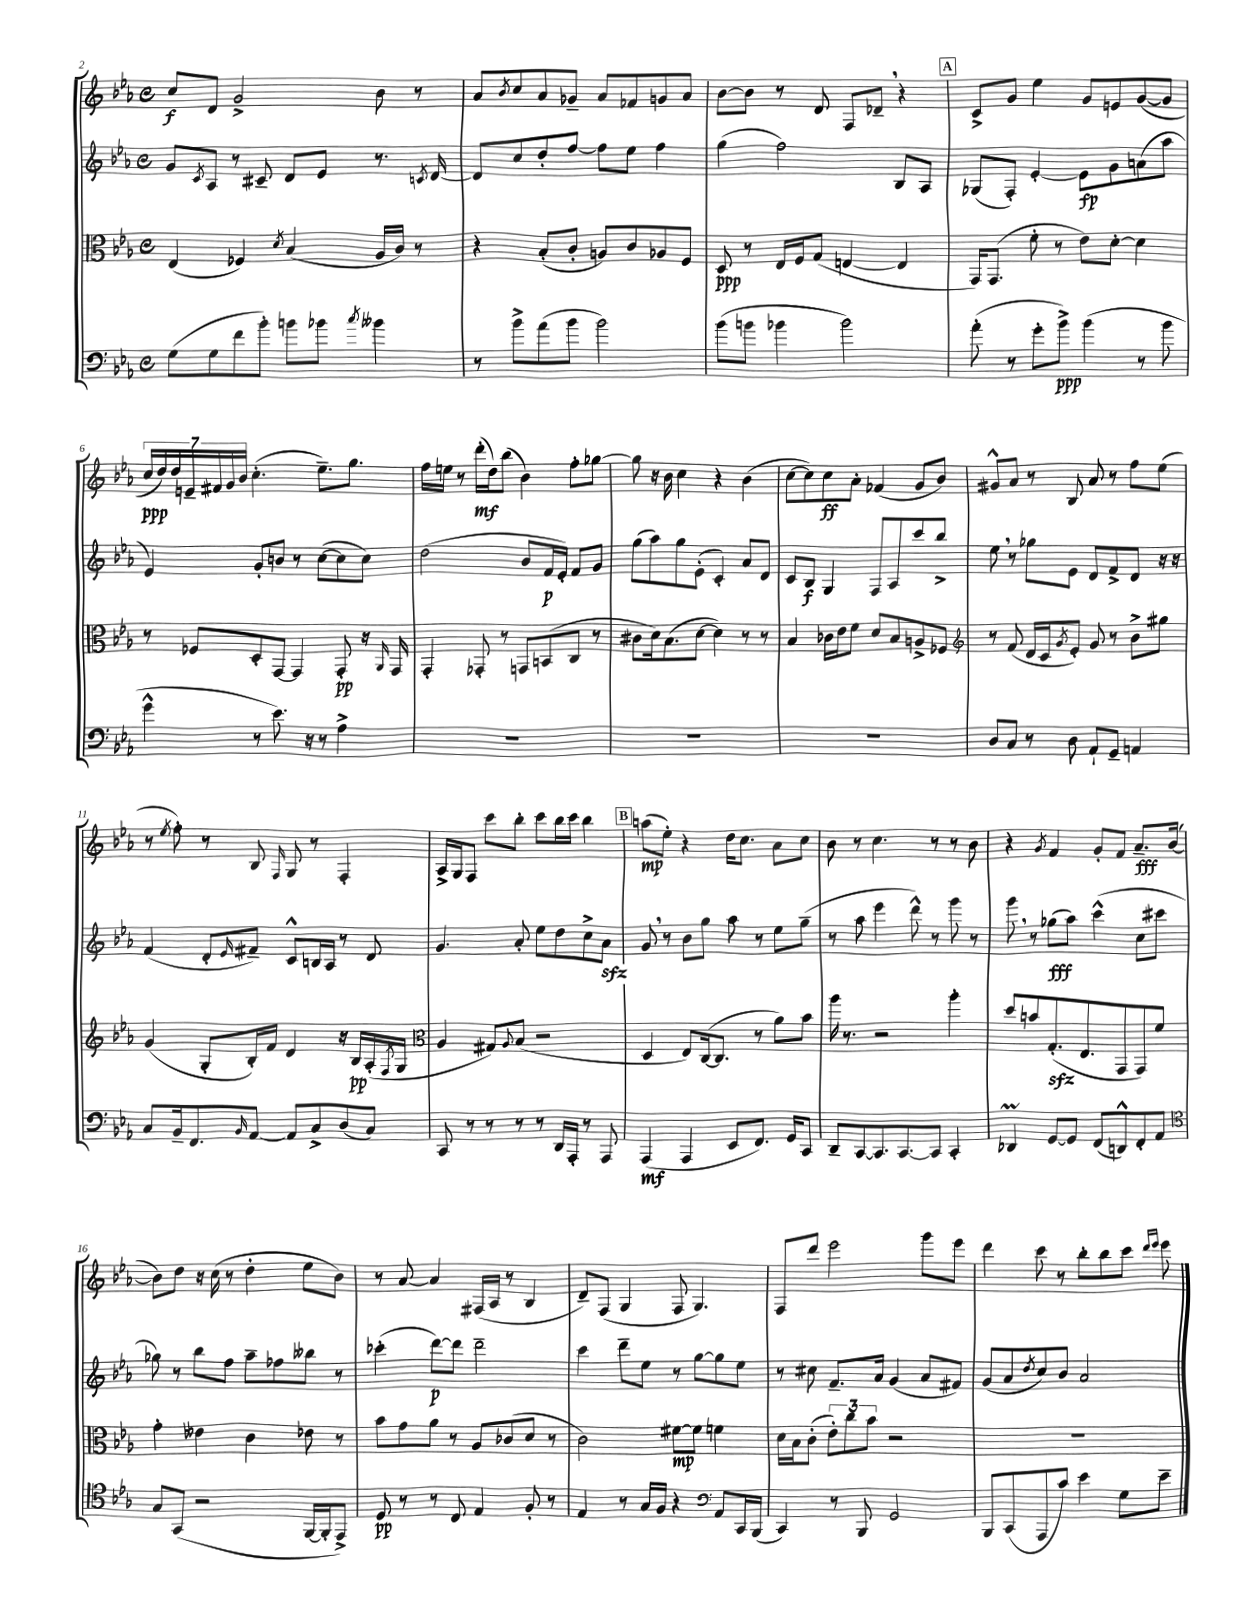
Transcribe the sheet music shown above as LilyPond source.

<<
\new StaffGroup <<
\new Staff = "s0" {
    \clef treble \key ees \major \defaultTimeSignature \time 4/4
    c''8\f d'8 g'2-> bes'8 r8 |
    aes'8 \acciaccatura { bes'8 } c''8 aes'8 ges'8-- aes'8 fes'8 g'8 aes'8 |
    bes'8~ bes'8 r8 d'8 f8 des'8-- \breathe r4 |
    \mark \markup { \box "A" } c'8-> g'8 ees''4 g'8 e'8 g'8~( g'8 |
    \tuplet 7/4 { c''16\ppp d''16) d''16 e'16-- fis'16 g'16 bes'16 } c''4.-.( ees''8.--) g''8. |
    f''16 e''16 r8 d'''16-.\mf( d''16) bes''8( bes'4) f''8-. ges''8~ |
    ges''8 r16 bes'16 c''4 r4 bes'4( |
    c''8~ c''8) c''8\ff aes'8-. fes'4( g'8 bes'8) |
    gis'8-^ aes'8 r8 bes8 aes'8 r8 f''8 ees''8( |
    r8 \acciaccatura { ees''8 } f''8-.) r8 bes8 \grace { f16 } g8 r8 f4-. |
    aes16-> g16 f8 c'''8 bes''8-. c'''8 bes''16 c'''16 bes''4 |
    \mark \markup { \box "B" } a''8\mp( ees''8-.) r4 d''16 c''8. aes'8 c''8 |
    bes'8 r8 c''4. r8 r8 bes'8 |
    r4 \acciaccatura { g'8 } f'4 g'8-. f'8 aes'8.--\fff bes'16~( |
    bes'8) d''8 r16 c''16( r8 d''4-. ees''8 bes'8) |
    r8 aes'8~ aes'4 fis16( aes16 r8 bes4 |
    d'8--) f8( g4 f8 g4.) |
    f8 d'''8 ees'''2 g'''8 ees'''8 |
    d'''4 c'''8 r8 bes''8-. bes''8 c'''8 \grace { d'''16 ees'''16 } ees'''8 \bar "|." |
}
\new Staff = "s1" {
    \clef treble \key ees \major \defaultTimeSignature \time 4/4
    g'8 \acciaccatura { c'8 } aes8 r8 cis'8-- d'8 ees'8 r8. \acciaccatura { c'8 } d'16~ |
    d'8 c''8 d''8-. f''8~ f''8 ees''8 f''4 |
    g''4( f''2) bes8 aes8 |
    \mark \markup { \box "A" } ges8( f8-.) ees'4~-. ees'8\fp g'8 a'8( aes''8 |
    ees'4) g'8-. b'8 r8 c''8~( c''8 c''8) |
    d''2( bes'8 f'16\p ees'16-.) f'8 g'8 |
    g''8( aes''8) g''8 ees'8-.( c'4-.) aes'8 d'8 |
    c'8 bes8\f g4 f8 aes8 c'''8 bes''8-> |
    ees''8 \breathe r8 ges''8 ees'8 d'8 f'8-> d'8 r16 r16 |
    f'4( d'8-. \grace { ees'16 } fis'8--) c'8-^ b16 aes16 r8 d'8 |
    g'4. aes'8-. ees''8 d''8 c''8-> aes'8\sfz |
    \mark \markup { \box "B" } g'8 \breathe r8 bes'8 g''8 aes''8 r8 ees''8 g''8--( |
    r8 aes''8 ees'''4 d'''8-^) r8 g'''8 r8 |
    g'''8 \breathe r8 ges''8\fff( aes''8) c'''4-^( c''8 cis'''8 |
    ges''8) r8 bes''8 f''8 aes''8-- fes''8 beses''8 r8 |
    ces'''4-.( d'''8~\p) d'''8 d'''2-- |
    c'''4 d'''8-- ees''8 r8 g''8~ g''8 ees''8 |
    r8 cis''8 f'8.-- aes'16 g'4( aes'8 fis'8) |
    g'8( aes'8 \acciaccatura { d''8 } c''8) bes'8 aes'2 \bar "|." |
}
\new Staff = "s2" {
    \clef alto \key ees \major \defaultTimeSignature \time 4/4
    ees4( fes4) \acciaccatura { d'8 } bes4( aes16 c'16) r8 |
    r4 bes8-.( c'8-. a8) c'8 aes8 f8 |
    d8\ppp r8 ees16 f16 g8( e4~ e4 |
    \mark \markup { \box "A" } g,16) g,8.( f'8-. r8 ees'8) d'8~-. d'4 |
    r8 fes8 d8-. g,8~ g,4 g,8-.\pp r16 \grace { aes,16 } g,16 |
    g,4-. ges,8-. r8 g,8 b,8( c8 r8 |
    cis'8 d'16) bes8.( d'8~ d'4) r8 r8 |
    bes4 ces'16 ees'16 f'8 d'8 bes8 a8-> fes8 |
    \clef treble r8 f'8( d'16 c'16 \acciaccatura { g'8 } ees'8-.) g'8 r8 bes'8-> gis''8 |
    g'4( g8-. bes16-.) f'16 d'4 r16 bes16\pp aes16-.( \acciaccatura { f8 } g16 |
    \clef alto aes4 gis8) \appoggiatura { aes8 } bes8( r2 |
    \mark \markup { \box "B" } d4 ees8) c16~( c8. r8 aes'8) bes'8 |
    aes''16 r8. r2 aes''4-. |
    d''8 b'8 g8.-.\sfz( ees8. g,8 g,8) f'8 |
    g'4-. eeses'4 c'4 ees'8 r8 |
    bes'8 g'8 aes'8 r8 aes8 ces'8( d'8 r8 |
    c'2) fis'8~\mp fis'8 f'4 |
    d'16 bes16 c'8-.( \tuplet 3/2 { ees'8-.) c''8 bes'8 } r2 |
    R1 \bar "|." |
}
\new Staff = "s3" {
    \clef bass \key ees \major \defaultTimeSignature \time 4/4
    g8( g8 f'8 bes'8-.) b'8 bes'8 \acciaccatura { c''8 } beses'4 |
    r8 bes'8-> aes'8( bes'8 bes'2) |
    bes'8( b'8 bes'4 bes'2) |
    \mark \markup { \box "A" } aes'8-.( r8 g'8-. bes'8->\ppp) bes'4( r8 bes'8 |
    g'4-^ r8 ees'8.) r16 r8 aes4-> |
    R1 |
    R1 |
    R1 |
    d8 c8 r8 d8 aes,8-! g,8-- a,4 |
    c8 bes,16-- f,8. \grace { bes,16 } aes,8~ aes,8 c8-> d8( c8) |
    c,8 r8 r8 r8 r8 d,16 aes,,16-. r8 aes,,8 |
    \mark \markup { \box "B" } aes,,4\mf( aes,,4 ees,8 f,8.) g,16 c,8 |
    d,8-- c,8~ c,8. c,8.~ c,8 c,4-. |
    des,4\prall g,8~ g,8 f,8( d,8-^) f,8-. aes,8 |
    \clef tenor g8 g,8( r2 f,16~ f,16-. ees,8->) |
    d8\pp r8 r8 c8 ees4 f8-. r8 |
    ees4 r8 g16 f16 r4 \clef bass aes,8 c,16 bes,,16( |
    c,4) r8 bes,,8 g,2 |
    bes,,8 c,8( aes,,8 c'8) ees'4 g8 ees'8-- \bar "|." |
}
>>
>>
\layout { \context { \Score currentBarNumber = #2 } }
